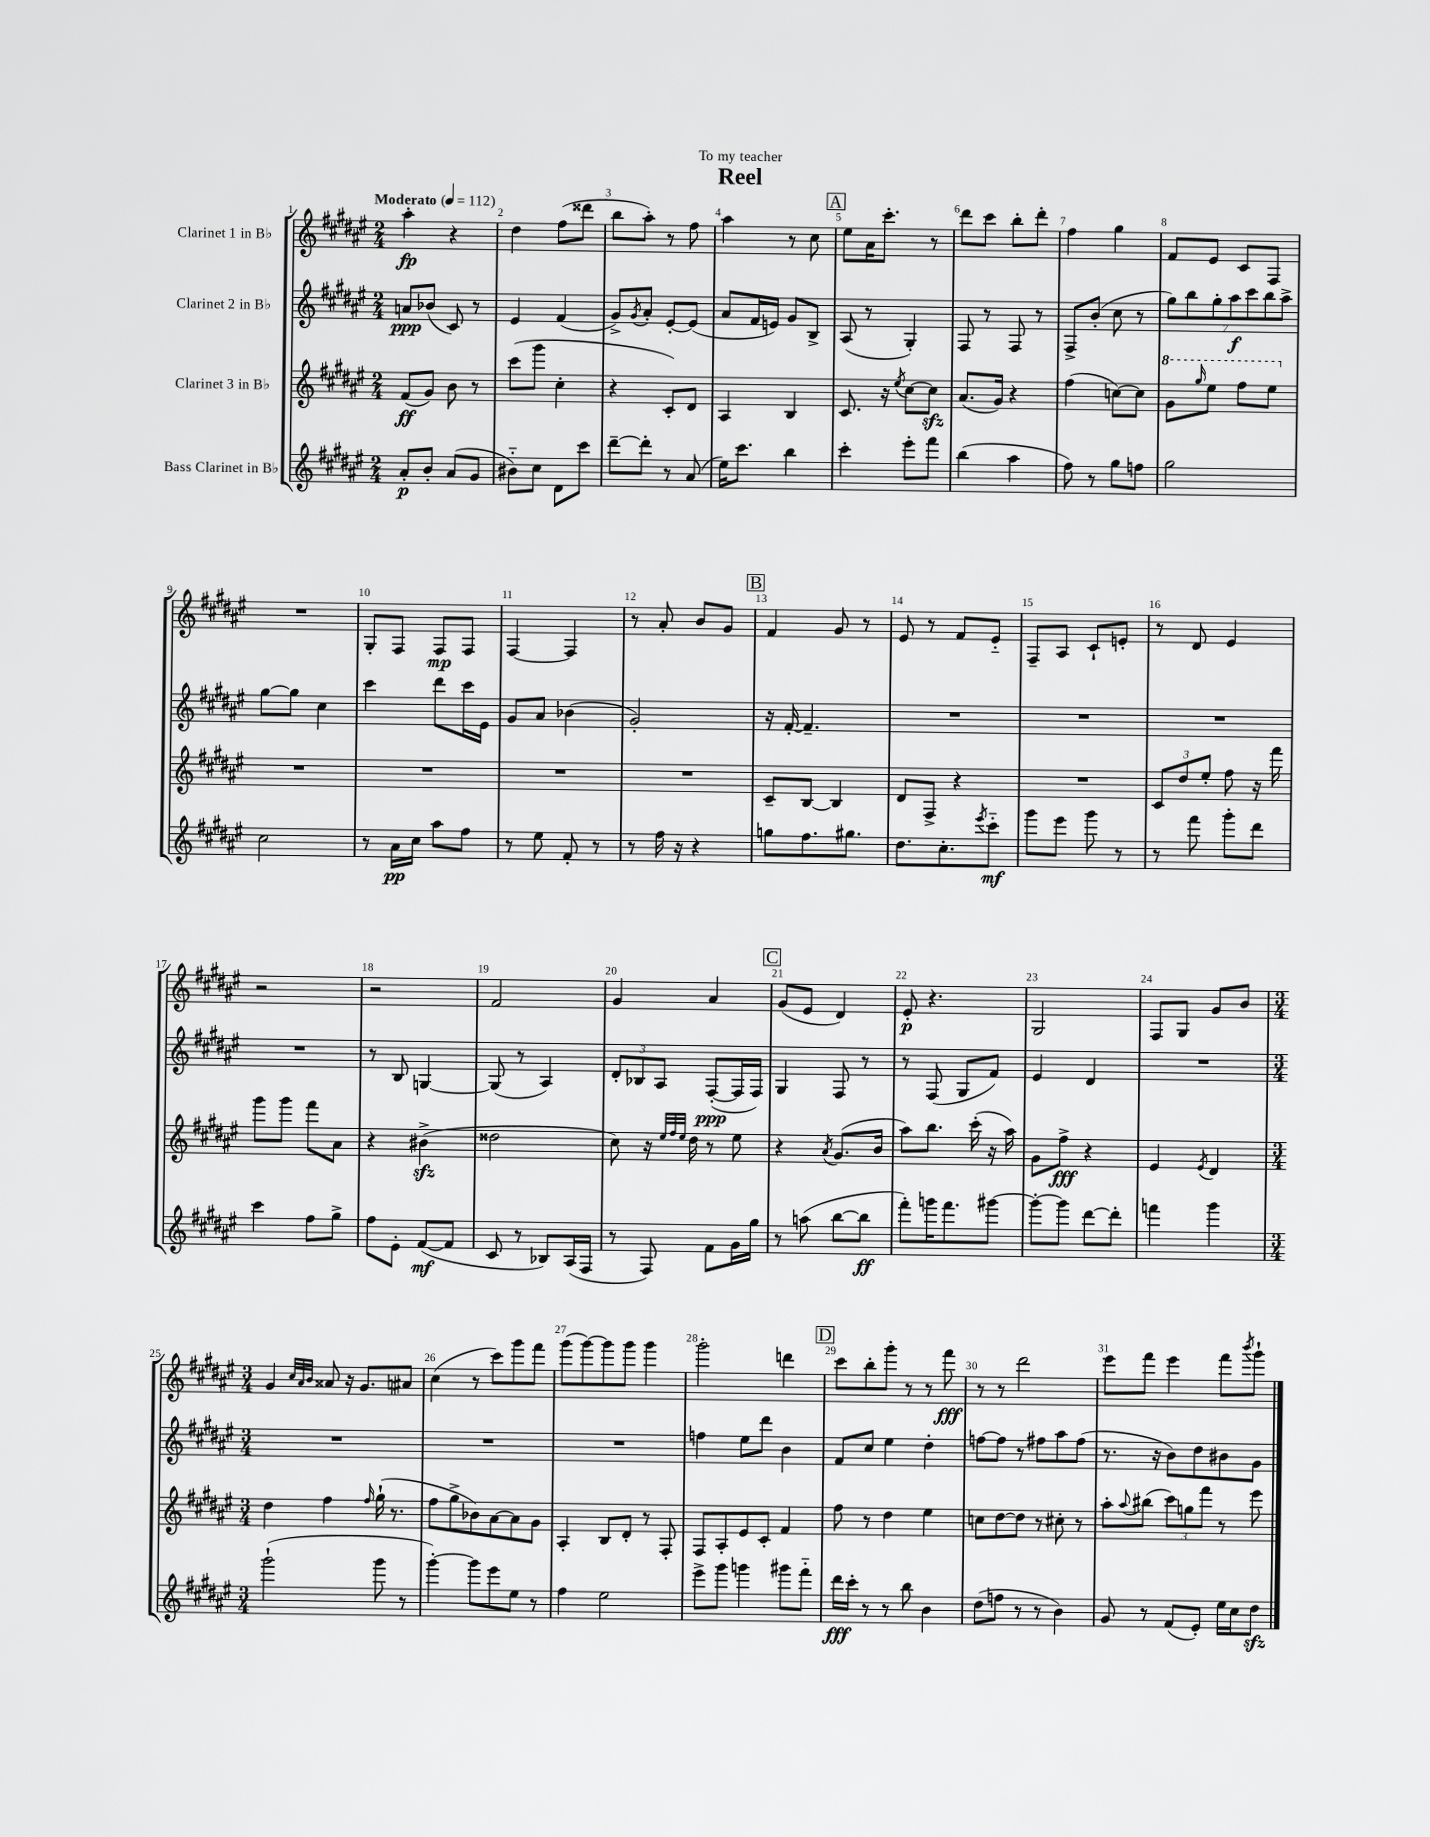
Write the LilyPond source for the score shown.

\header { title = "Reel" dedication = "To my teacher" }
<<
\new StaffGroup <<
\new Staff = "s0" \with { instrumentName = "Clarinet 1 in Bb" } {
    \clef treble \key fis \major \numericTimeSignature \time 2/4 \tempo "Moderato" 4 = 112
    ais''4-.\fp r4 |
    dis''4 fis''8( disis'''8 |
    b''8 ais''8-.) r8 fis''8 |
    ais''4 r8 cis''8 |
    \mark \markup { \box "A" } eis''8 ais'16 cis'''8.-. r8 |
    dis'''8 cis'''8 b''8-. dis'''8-. |
    fis''4 gis''4 |
    fis'8 eis'8 cis'8 fis8 |
    R2 |
    gis8-. fis8 fis8\mp fis8 |
    fis4~ fis4 |
    r8 ais'8-. b'8 gis'8 |
    \mark \markup { \box "B" } fis'4 gis'8 r8 |
    eis'8 r8 fis'8 eis'8-_ |
    fis8-- ais8 cis'8-! e'8-. |
    r8 dis'8 eis'4 |
    r2 |
    r2 |
    fis'2 |
    gis'4 ais'4 |
    \mark \markup { \box "C" } gis'8( eis'8 dis'4) |
    eis'8-.\p r4. |
    gis2 |
    fis8 gis8 gis'8 b'8 |
    \numericTimeSignature \time 3/4 gis'4 \grace { cis''32 ais'32 b'32 } aisis'8 r16 gis'8. ais'8 |
    cis''4( r8 cis'''8) gis'''8 fis'''8 |
    gis'''8( gis'''8~) gis'''8 gis'''8 gis'''4 |
    gis'''2-. d'''4 |
    \mark \markup { \box "D" } cis'''8 b''8-. gis'''8-. r8 r8 fis'''8\fff |
    r8 r8 dis'''2 |
    eis'''8 fis'''8 eis'''4 fis'''8 \acciaccatura { b'''8 } gis'''8-! \bar "|." |
}
\new Staff = "s1" \with { instrumentName = "Clarinet 2 in Bb" } {
    \clef treble \key fis \major \numericTimeSignature \time 2/4
    a'8\ppp bes'8( cis'8) r8 |
    eis'4 fis'4( |
    gis'8->) \acciaccatura { gis'8 } ais'8-. eis'8~-. eis'8( |
    ais'8 fis'16 e'16) gis'8 b8-> |
    \mark \markup { \box "A" } ais8( r8 gis4-.) |
    fis8 r8 fis8 r8 |
    fis8-> b'8-.( cis''8 r8 |
    \tuplet 7/4 { gis''8) b''8 gis''8-. ais''8\f cis'''8 b''8 ais''8-> } |
    gis''8~ gis''8 cis''4 |
    cis'''4 dis'''8 cis'''16 eis'16 |
    gis'8 ais'8 bes'4( |
    gis'2-.) |
    \mark \markup { \box "B" } r16 fis'16~-. fis'4.-- |
    R2 |
    R2 |
    R2 |
    R2 |
    r8 b8 g4~ |
    g8( r8 ais4) |
    \tuplet 3/2 { dis'8-. bes8 ais8 } fis8~-.\ppp( fis16 fis16) |
    \mark \markup { \box "C" } gis4 fis8 r8 |
    r8 fis8( gis8 fis'8) |
    eis'4 dis'4 |
    R2 |
    \numericTimeSignature \time 3/4 R2. |
    R2. |
    R2. |
    f''4 eis''8 dis'''8 b'4 |
    \mark \markup { \box "D" } fis'8 cis''8 eis''4 dis''4-. |
    f''8~ f''8 r8 fis''8 ais''8 fis''8( |
    r8. r16 b'8) dis''8 bis'8 gis'8 \bar "|." |
}
\new Staff = "s2" \with { instrumentName = "Clarinet 3 in Bb" } {
    \clef treble \key fis \major \numericTimeSignature \time 2/4
    fis'8\ff( gis'8) b'8 r8 |
    cis'''8( gis'''8 cis''4-. |
    r4 cis'8-.) dis'8 |
    ais4 b4 |
    \mark \markup { \box "A" } cis'8. r16 \acciaccatura { eis''8 } cis''8~ cis''8\sfz |
    ais'8.( gis'16) r4 |
    fis''4( c''8~) c''8 |
    \ottava #1 gis''8 \grace { gis'''16 } eis'''8 fis'''8 eis'''8 \ottava #0 |
    R2 |
    R2 |
    R2 |
    R2 |
    \mark \markup { \box "B" } cis'8-- b8~ b4 |
    dis'8 fis8-> r4 |
    R2 |
    \tuplet 3/2 { cis'8 dis''8 eis''8-. } fis''8 r16 fis'''16 |
    gis'''8 gis'''8 fis'''8 ais'8 |
    r4 bis'4->\sfz( |
    disis''2 |
    cis''8) r16 \grace { eis''32 fis''32 eis''32 } dis''16 r8 eis''8 |
    \mark \markup { \box "C" } r4 \acciaccatura { ais'8 } gis'8.( b'16 |
    ais''8) b''8. cis'''16-.( r16 ais''16) |
    gis'8 fis''8->\fff r4 |
    eis'4 \acciaccatura { eis'8 } dis'4 |
    \numericTimeSignature \time 3/4 dis''4 fis''4 \grace { fis''16 } gis''16-!( r8. |
    fis''8 gis''8-> bes'8) ais'8~ ais'8 gis'8 |
    ais4-. b8 dis'8-. r8 fis8-. |
    fis8 ais8-. eis'8 cis'8-. fis'4 |
    \mark \markup { \box "D" } fis''8 r8 dis''4 eis''4 |
    c''8 dis''8~ dis''8 r8 cis''8-. r8 |
    ais''8-. \appoggiatura { ais''8 } bis''8( \tuplet 3/2 { cis'''8) g''8 fis'''8 } r8 eis'''8 \bar "|." |
}
\new Staff = "s3" \with { instrumentName = "Bass Clarinet in Bb" } {
    \clef treble \key fis \major \numericTimeSignature \time 2/4
    ais'8-.\p b'8-. ais'8( gis'8 |
    bis'8-_) cis''8 dis'8 cis'''8 |
    dis'''8~-- dis'''8-. r8 ais'8( |
    eis''16) cis'''8. b''4 |
    \mark \markup { \box "A" } cis'''4-. eis'''8-. fis'''8 |
    b''4( ais''4 |
    fis''8) r8 gis''8 f''8 |
    gis''2 |
    cis''2 |
    r8 ais'16\pp cis''16 ais''8 fis''8 |
    r8 eis''8 fis'8-. r8 |
    r8 fis''16 r16 r4 |
    \mark \markup { \box "B" } g''8 fis''8. gis''8. |
    dis''8. cis''8.-. \acciaccatura { eis'''8 } cis'''8-_\mf |
    gis'''8 eis'''8 gis'''8 r8 |
    r8 fis'''8 gis'''8-. dis'''8 |
    cis'''4 fis''8 gis''8-> |
    fis''8 eis'8-. fis'8~\mf( fis'8 |
    cis'8 r8 bes8) ais16( fis16 |
    r8 fis8) fis'8 gis'16 gis''16 |
    \mark \markup { \box "C" } r8 a''8( b''8~ b''8\ff |
    fis'''8-.) g'''16 fis'''8. gis'''8~ |
    gis'''8~-. gis'''8 dis'''8~ dis'''8-. |
    f'''4 gis'''4 |
    \numericTimeSignature \time 3/4 gis'''2-!( gis'''8 r8 |
    gis'''4~-.) gis'''8 eis'''8 eis''8 r8 |
    fis''4 eis''2 |
    eis'''8-> gis'''8 g'''4 gis'''8 fis'''8-_ |
    \mark \markup { \box "D" } dis'''16\fff cis'''16-. r8 r8 b''8 b'4 |
    dis''8( f''8 r8 r8 b'4) |
    gis'8 r8 fis'8( eis'8-.) eis''16 cis''16 dis''8\sfz \bar "|." |
}
>>
>>
\layout { \context { \Score \override BarNumber.break-visibility = ##(#f #t #t) barNumberVisibility = #all-bar-numbers-visible } }
